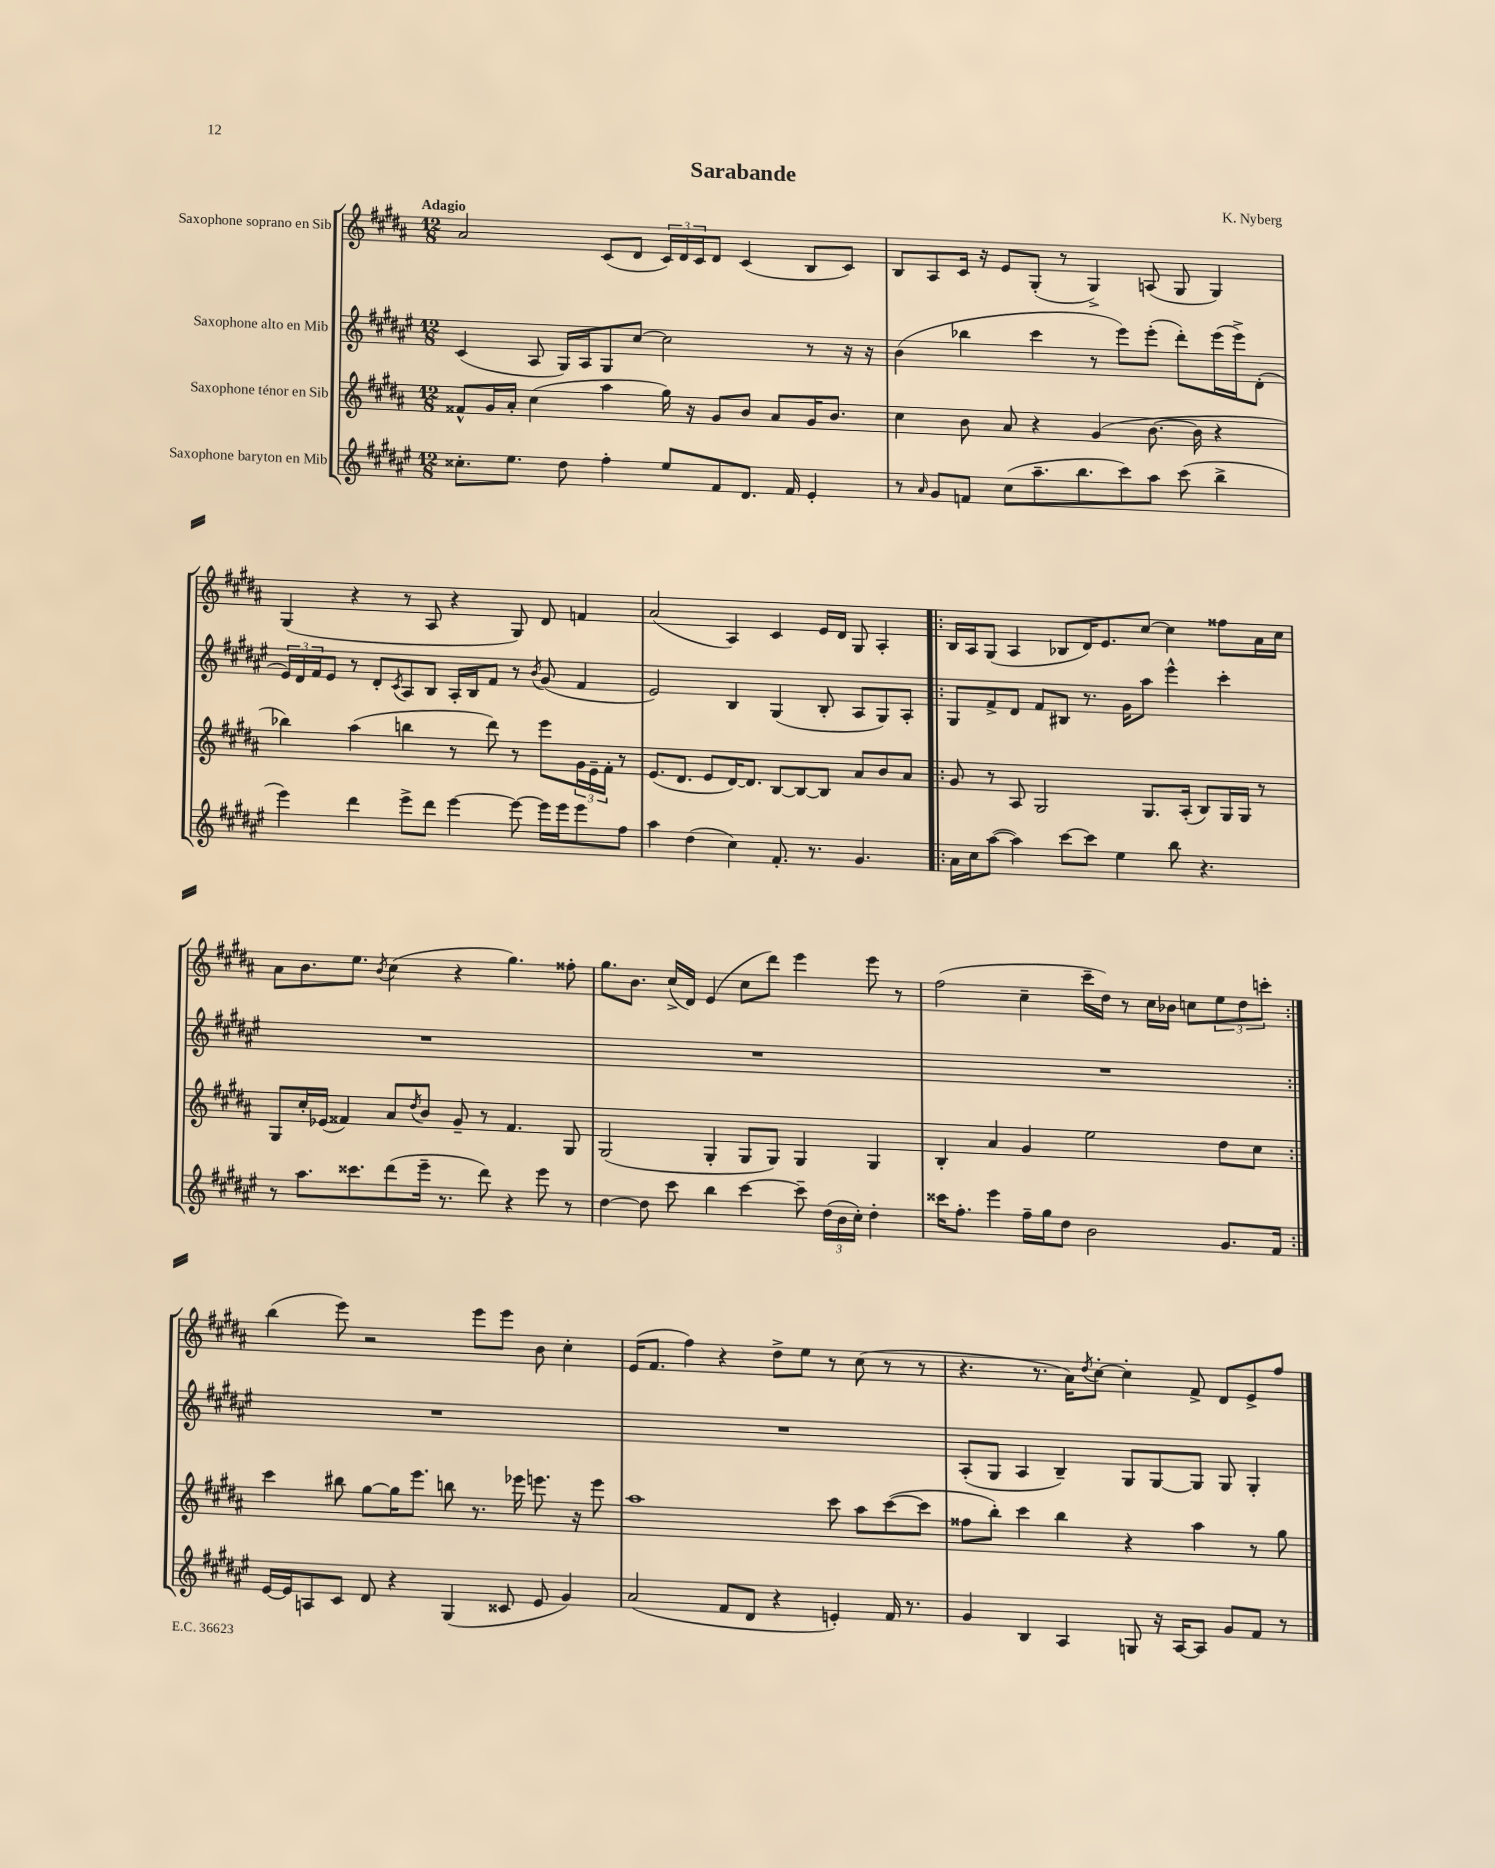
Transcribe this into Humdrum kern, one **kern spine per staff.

**kern	**kern	**kern	**kern
*staff4	*staff3	*staff2	*staff1
*clefG2	*clefG2	*clefG2	*clefG2
*k[f#c#g#d#a#e#]	*k[f#c#g#d#a#]	*k[f#c#g#d#a#e#]	*k[f#c#g#d#a#]
*M12/8	*M12/8	*M12/8	*M12/8
8.cc##'\L	8f##^^/L	(4c#/	2a#/
.	16g#/L	.	.
8.ee#\J	16a#'/JJ	.	.
.	(4cc#\	8A#/	.
8dd#\	.	16G#/LL)	.
.	.	16A#/J	.
4ff#'\	4aa#\	8G#/	(8c#/L
.	.	[8cc#/J	8d#/J
8ee#/L	16gg#\)	2cc#\]	24c#/LL)
.	.	.	24d#/
.	16r	.	.
.	.	.	24c#/J
8f#/	8g#/L	.	8d#/J
8.d#/J	8b/J	.	(4c#/
.	8a#/L	.	.
16f#/	.	.	.
4e#'/	16g#/K	8r	8B/L
.	8.b/J	.	.
.	.	16r	8c#/J)
.	.	16r	.
=	=	=	=
8r	4cc#\	(4b\	8B/L
16qqa#/	.	.	.
8g#/L	.	.	8A#/
8f/J	8b\	4bb-\	16c#/Jk
.	.	.	16r
(8cc#\L	8a#/	.	8e/L
8.aa#~\	4r	4ccc#\	(8G#'/J
.	.	.	8r
8.bb\	.	.	.
.	(4g#/	8r	4G#^/)
8ccc#\)	.	8eee#\L)	.
8aa#\J	[8.b\	(8eee#'\J	(8A/
(8ccc#\	.	8ddd#'\L)	8G#/
.	16b\]	.	.
4bb^\	4r	(16eee#\L	4G#/)
.	.	16eee#^\J)	.
.	.	(8d#'\J	.
=	=	=	=
4eee#\)	4bb-\)	24e#/LL)	(4G#/
.	.	24d#/	.
.	.	24f#/J	.
.	.	8e#/J	.
4ddd#\	(4aa#\	8r	4r
.	.	8d#'/L	.
.	.	8qc#/	.
8eee#^\L	4bb\	8A#/	8r
8ddd#\J	.	8B/J	8A#/
[4eee#\	8r	16A#'/LL	4r
.	.	16B/J	.
.	8ddd#\)	8f#/J	.
8eee#\_	8r	8r	8G#/)
.	.	8qb/	.
16eee#\]LL	8eee\L	(8g#/	8d#/
16eee#\J	.	.	.
8eee#\	24g#\L	4f#/	4f/
.	24e~\	.	.
.	24f#'\JJ	.	.
8ff#\J	8r	.	.
=	=	=	=
4aa#\	(8.e/L	2e#/)	(2a#/
.	8.d#/J	.	.
(4dd#\	.	.	.
.	8e/L	.	.
4cc#\)	[16d#/K)	4B/	4A#/)
.	8.d#/]J	.	.
8.f#'/	[8B/L	(4G#/	4c#/
.	8B/_	.	.
8.r	.	.	.
.	8B/]J	8B'/	16e/LL
.	.	.	16d#/JJ
4.g#/	8a#/L	8A#/L	8G#/
.	8b/	8G#/)	4A#'/
.	8a#/J	8A#'/J	.
=!|:	=!|:	=!|:	=!|:
16a#\LL	8g#/	8G#/L	16B/LL
16cc#\J	.	.	16A#/J
([8aa#\J	8r	8f#^/	(8G#/J
4aa#\])	8A#/	8d#/J	4A#/
.	2G#/	8f#/L	.
[8ccc#\L	.	8B#/J	8B-/L
8ccc#\]J	.	8.r	16d#/K)
.	.	.	8.e/
4ee#\	.	.	.
.	.	16g#\LK	.
.	8.G#/L	8aa#\J	[8cc#/J
8bb\	.	4eee#^^\	4cc#\]
.	(16A#'/Jk	.	.
4.r	8B/L)	.	.
.	16G#/L	4ccc#'\	8ff##\L
.	16G#/JJ	.	.
.	8r	.	16a#\L
.	.	.	16cc#\JJ
=	=	=	=
8r	8G#/L	1.r	8a#\L
8.aa#\L	16cc#'/L	.	8.b\
.	(16e-/JJ	.	.
.	4f##/)	.	.
8.ccc##\	.	.	8.ee\J
.	.	.	8qb/
(8ddd#\	8a#/L	.	(4cc#\
.	8qdd#/	.	.
16eee#~\Jk	8b/J	.	.
8.r	.	.	.
.	8g#~/	.	4r
8ddd#\)	8r	.	.
4r	4.f##/	.	4.gg#\)
8eee#\	.	.	.
8r	8G#/	.	8ff##'\
=	=	=	=
[4dd#\	(2G#/	1.r	8.gg#\L
.	.	.	8.b\J
8dd#\]	.	.	.
8ccc#\	.	.	(16cc#^/LL
.	.	.	16d#/JJ)
4bb\	4G#'/	.	(4e/
[4ccc#\	8G#/L	.	8cc#\L
.	8G#/J)	.	8ddd#\J)
8ccc#~\]	4G#/	.	4eee\
(24dd#\LL	.	.	.
24b\	.	.	.
24cc#'\JJ)	.	.	.
4dd#'\	4G#/	.	8eee\
.	.	.	8r
=	=	=	=
16ccc##\LK	4B'/	1.r	(2ff#\
8.ff#'\J	.	.	.
4eee#\	4a#/	.	.
16ff#~\LL	4g#/	.	4cc#~\
16gg#\J	.	.	.
8dd#\J	.	.	.
2b\	2ee\	.	16ccc#~\LL
.	.	.	16dd#\JJ)
.	.	.	8r
.	.	.	16cc#\LL
.	.	.	16b-\JJ
.	.	.	8cc\L
8.g#/L	8dd#\L	.	12ee\
.	.	.	12dd#\
.	8cc#\J	.	.
.	.	.	12ccc'\J
16f#/Jk	.	.	.
=:|!	=:|!	=:|!	=:|!
[16e#/LL	4ccc#\	1.r	(4bb\
16e#/]J	.	.	.
8A/	.	.	.
8c#/J	8bb#\	.	8eee\)
8d#/	[8gg#\L	.	2r
4r	16gg#\]K	.	.
.	8.eee\J	.	.
(4G#/	8bb\	.	.
.	8.r	.	8eee\L
8c##/	.	.	8eee\J
.	16eee-\	.	.
8e#/	8.eee\	.	8b\
4g#/)	.	.	4cc#'\
.	16r	.	.
.	8eee\	.	.
=	=	=	=
(2a#/	1aa#	1.r	(16e/LK
.	.	.	8.f#/J
.	.	.	4ff#\)
8f#/L	.	.	4r
8d#/J	.	.	.
4r	.	.	8dd#^\L
.	.	.	8ee\J
4e'/)	8ccc#\	.	8r
.	8aa#\L	.	(8cc#\
16f#/	([8ccc#\	.	8r
8.r	.	.	.
.	8ccc#\]J	.	8r
=	=	=	=
4g#/	8ff##\L	(8A#'/L	4.r
.	8bb'\J)	8G#/J	.
4B/	4ccc#\	4A#/	.
.	.	.	8.r
4A#/	4bb\	4B~/)	.
.	.	.	16a#\LK)
.	.	.	8qdd#/
.	.	.	[8cc#'\J
8G/	4r	8G#/L	4cc#'\]
16r	.	[8G#/	.
[16A#/LK	.	.	.
8A#/]J	4aa#\	8G#/]J	8f#^/
8g#/L	.	8G#/	8d#/L
8f#/J	8r	4G#'/	8e^/
8r	8gg#\	.	8ff#/J
==	==	==	==
*-	*-	*-	*-
